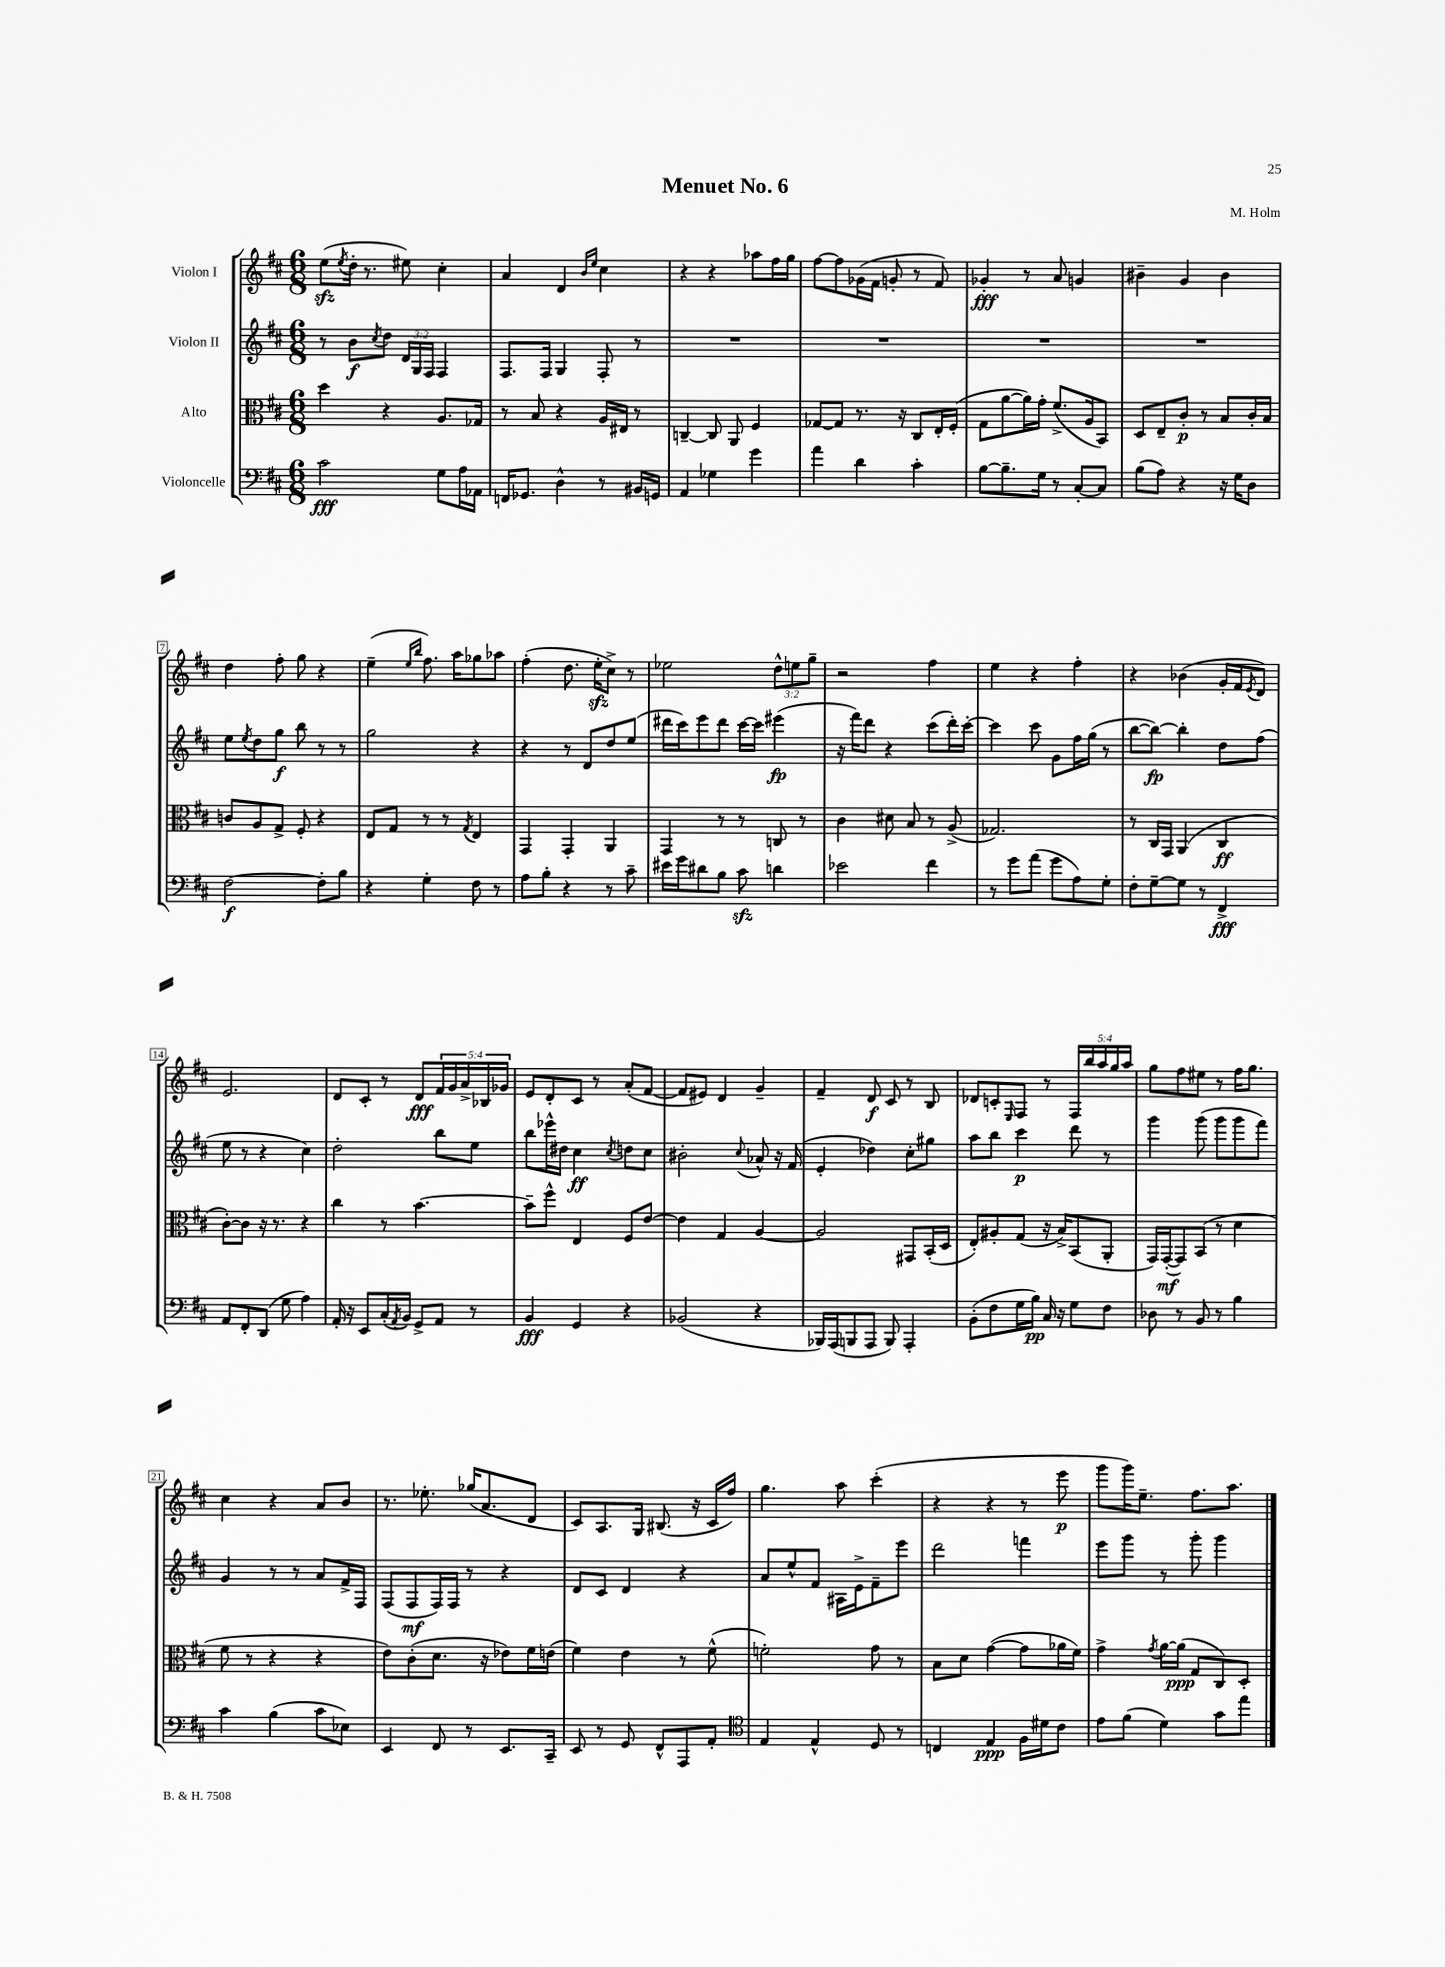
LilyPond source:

\header { title = "Menuet No. 6" composer = "M. Holm" }
<<
\new StaffGroup <<
\new Staff = "s0" \with { instrumentName = "Violon I" } {
    \clef treble \key d \major \numericTimeSignature \time 6/8 \override Staff.TupletNumber.text = #tuplet-number::calc-fraction-text
    e''8\sfz( \acciaccatura { e''8 } d''16-. r8. eis''8) cis''4-. |
    a'4 d'4 \grace { b'16 e''16 } cis''4 |
    r4 r4 aes''8 fis''16 g''16 |
    fis''8~ fis''8 ges'16( fis'16 g'8-. r8 fis'8) |
    ges'4-.\fff r8 a'8 g'4 |
    bis'4-- g'4 bis'4 |
    d''4 fis''8-. g''8 r4 |
    e''4--( \grace { e''16 b''16 } fis''8.) a''16 ges''8 aes''8 |
    fis''4-.( d''8. e''16-.\sfz cis''8->) r8 |
    ees''2 \tuplet 3/2 { d''8-^ e''8 g''8-- } |
    r2 fis''4 |
    e''4 r4 fis''4-. |
    r4 bes'4( g'16-. fis'16 \acciaccatura { e'8 } d'8) |
    e'2. |
    d'8 cis'8-. r8 d'8\fff \tuplet 5/4 { fis'16 g'16 a'16-> bes16 ges'16 } |
    e'8 d'8-. cis'8 r8 a'8-.( fis'8~ |
    fis'8 eis'8) d'4 g'4-- |
    fis'4-- d'8\f cis'8 r8 b8 |
    des'8 c'8-. \grace { e16 } fis8 r8 \tuplet 5/4 { fis16 b''16 a''16 g''16 a''16 } |
    g''8 fis''8 eis''8 r8 fis''16 g''8. |
    cis''4 r4 a'8 b'8 |
    r8. ees''8.-. ges''16( a'8. d'8 |
    cis'8) a8. g16 bis8.( r16 cis'16 fis''16) |
    g''4. a''8 cis'''4-.( |
    r4 r4 r8 e'''8\p |
    g'''8 g'''16) e''8.-- fis''8. a''8. \bar "|." |
}
\new Staff = "s1" \with { instrumentName = "Violon II" } {
    \clef treble \key d \major \numericTimeSignature \time 6/8 \override Staff.TupletNumber.text = #tuplet-number::calc-fraction-text
    r8 b'8\f \acciaccatura { cis''8 } d''8 \tuplet 3/2 { d'16 g16 fis16 } fis4 |
    fis8. fis16 g4 fis8-. r8 |
    R2. |
    R2. |
    R2. |
    R2. |
    e''8 \acciaccatura { e''8 } d''8 g''8\f b''8 r8 r8 |
    g''2 r4 |
    r4 r8 d'8 d''8 e''8( |
    dis'''16 cis'''16) e'''8 dis'''8 cis'''16~ cis'''16 eis'''4\fp( |
    r16 fis'''16) d'''8 r4 cis'''8( d'''16-.) cis'''16~-. |
    cis'''4 cis'''8 g'8 fis''16 g''16( r8 |
    b''8~ b''8~\fp) b''4-. d''8 fis''8( |
    e''8 r8 r4 cis''4) |
    d''2-. b''8 e''8 |
    b''8 ees'''16-^ dis''16 cis''4\ff \acciaccatura { cis''8 } d''8 cis''8 |
    bis'2-. \appoggiatura { cis''8 } aes'8-^ r16 fis'16( |
    e'4-. des''4) cis''8-. gis''8 |
    a''8 b''8 cis'''4\p d'''8 r8 |
    g'''4 g'''8( g'''8 g'''8 fis'''8) |
    g'4 r8 r8 a'8 fis'16-> fis16 |
    fis8( fis8\mf fis16) fis16 r8 r4 |
    d'8 cis'8 d'4 r4 |
    a'8 e''8-^ fis'8 ais16 e'16-> fis'8-- e'''8 |
    d'''2 f'''4 |
    e'''8 g'''8 r8 g'''8-. g'''4 \bar "|." |
}
\new Staff = "s2" \with { instrumentName = "Alto" } {
    \clef alto \key d \major \numericTimeSignature \time 6/8
    d''4 r4 a8. ges16 |
    r8 b8 r4 a16 eis16 r8 |
    c4~-- c8 a,8 fis4 |
    ges8~ ges8 r8. r16 cis8 e16-. fis16-.( |
    g8 a'8~ a'16) g'16-. fis'8.->( a16 b,8) |
    d8 e8-- cis'8-.\p r8 b8 cis'16-. b16 |
    c'8 a8 g8-> fis8-. r4 |
    e8 g8 r8 r8 \acciaccatura { g8 } e4 |
    g,4 g,4-. a,4 |
    g,4 r8 r8 c8 r8 |
    cis'4 dis'8 b8 r8 a8->( |
    ges2.) |
    r8 cis16 g,16 a,4( cis4\ff |
    cis'8~-.) cis'8 r16 r8. r4 |
    cis''4 r8 b'4.~ |
    b'8-- fis''8-^ e4 fis8 e'8~ |
    e'4 g4 a4~ |
    a2 gis,8 b,16-.( d16 |
    e8-.) ais8-. g8( r16 b16->) b,8( a,8-. |
    g,16) g,16~-.\mf( g,8) b,8( r8 d'4 |
    fis'8 r8 r4 r4 |
    e'8) cis'8-.( d'8. r16 ees'8) fis'16 e'16( |
    fis'4) e'4 r8 fis'8-^( |
    f'2-.) g'8 r8 |
    b8 d'8 g'4~( g'8 aes'16 fis'16) |
    g'4-> \acciaccatura { g'8 } a'16~ a'16\ppp( g8 cis8) d8-. \bar "|." |
}
\new Staff = "s3" \with { instrumentName = "Violoncelle" } {
    \clef bass \key d \major \numericTimeSignature \time 6/8
    cis'2\fff g8 a16 aes,16 |
    f,16 ges,8. d4-^ r8 bis,16 g,16 |
    a,4 ges4 g'4 |
    a'4 d'4 cis'4-. |
    b8~ b8.-- g16 r8 cis8~-. cis8 |
    b8( a8) r4 r16 g16 d8 |
    fis2~\f fis8-. b8 |
    r4 g4-. fis8 r8 |
    a8 b8-. r4 r8 cis'8-- |
    eis'16 g'16 dis'8 b8 cis'8\sfz d'4 |
    ees'2 fis'4 |
    r8 g'8 a'8( g'8 a8) g8-. |
    fis8-. g8~-- g8 r8 fis,4->\fff |
    a,8 fis,8-. d,8( g8 a4) |
    a,16-. r16 e,8 cis16-.( \acciaccatura { a,8 } b,16) g,8-> a,8 r8 |
    b,4\fff g,4 r4 |
    bes,2( r4 |
    bes,,16) a,,16( b,,8 a,,8 b,,8) a,,4-. |
    b,8-.( fis8 g16 b16\pp) cis16 r16 g8 fis8 |
    des8 r8 b,8 r8 b4 |
    cis'4 b4( cis'8 ees8) |
    e,4 fis,8 r8 e,8. cis,16-- |
    e,8 r8 g,8 fis,8-^ a,,8 a,8-. |
    \clef tenor e4 e4-^ d8 r8 |
    c4 e4\ppp fis16 dis'16 cis'8 |
    e'8 fis'8( d'4) g'8 e''8 \bar "|." |
}
>>
>>
\layout { \context { \Score \override BarNumber.stencil = #(make-stencil-boxer 0.1 0.3 ly:text-interface::print) } }
